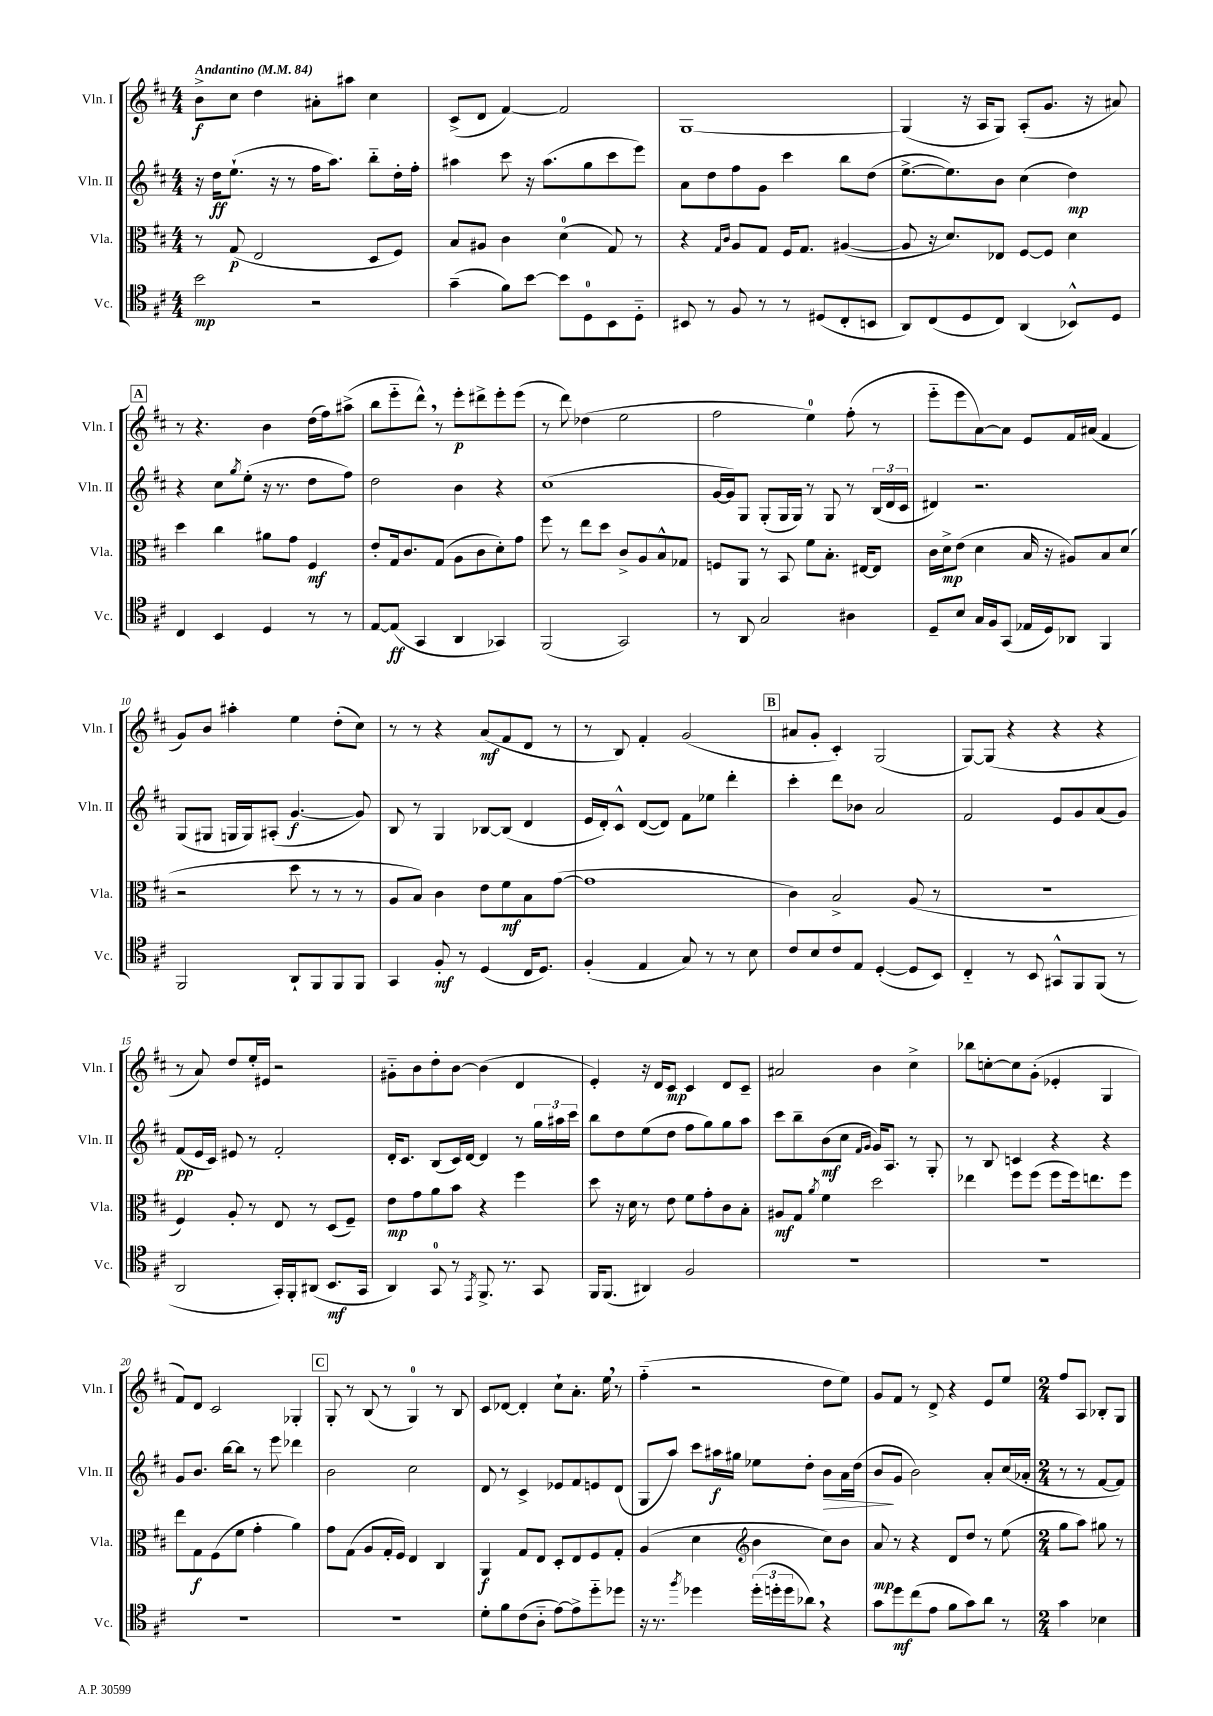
<<
\new StaffGroup <<
\new Staff = "s0" \with { instrumentName = "Vln. I" shortInstrumentName = "Vln. I" } {
    \clef treble \key d \major \numericTimeSignature \time 4/4 \tempo "Andantino" 4 = 84
    b'8->\f cis''8 d''4 ais'8-. ais''8 cis''4 |
    cis'8->( d'8 fis'4~) fis'2 |
    g1~ |
    g4( r16 a16 g8) a8-.( g'8. r16 ais'8) |
    \mark \markup { \box "A" } r8 r4. b'4 d''16( fis''16) ais''8->( |
    b''8 e'''8-_ d'''8-^) \breathe r8 e'''8-.\p dis'''8-> e'''8-. e'''8( |
    r8 d'''8) des''4( e''2 |
    fis''2 e''4-0) fis''8-.( r8 |
    e'''8-_ e'''8 a'8~) a'8 e'8 fis'16 ais'16( fis'4 |
    g'8) b'8 ais''4-. e''4 d''8-.( cis''8) |
    r8 r8 r4 a'8\mf( fis'8 d'8 r8 |
    r8 b8) fis'4-. g'2( |
    \mark \markup { \box "B" } ais'8 g'8-. cis'4-.) g2( |
    g8~) g8( r4 r4 r4 |
    r8 a'8) d''8 e''16-. eis'16 r2 |
    gis'8-_ b'8 d''8-. b'8~ b'4( d'4 |
    e'4-.) r16 d'16 cis'8\mp cis'4 d'8 cis'8-- |
    ais'2 b'4 cis''4-> |
    bes''8 c''8~-. c''8 g'8-.( ees'4-. g4 |
    fis'8) d'8 cis'2 ges4-. |
    \mark \markup { \box "C" } g8-. r8 b8( r8 g4-0) r8 b8 |
    cis'8 des'8~ des'4-. cis''8-! a'8.-. e''16 \breathe r8 |
    fis''4-_( r2 d''8 e''8) |
    g'8 fis'8 r8 d'8-> r4 e'8 e''8 |
    \numericTimeSignature \time 2/4 fis''8 a8 bes8-. g8 \bar "|." |
}
\new Staff = "s1" \with { instrumentName = "Vln. II" shortInstrumentName = "Vln. II" } {
    \clef treble \key d \major \numericTimeSignature \time 4/4
    r16 d''16\ff e''8.-!( r16 r8 fis''16 a''8.) b''8-_ d''16-. fis''16-. |
    ais''4 cis'''8 r16 ais''8.( g''8 cis'''8 e'''8) |
    a'8 d''8 fis''8 g'8 cis'''4 b''8 d''8( |
    e''8.~-> e''8.) b'8 cis''4( d''4\mp) |
    \mark \markup { \box "A" } r4 cis''8 \acciaccatura { g''8 } e''8-.( r16 r8. d''8 fis''8) |
    d''2 b'4 r4 |
    cis''1( |
    g'16~ g'16) g8 g8-.( g16 g16) r8 g8 r8 \tuplet 3/2 { b16( d'16 cis'16 } |
    dis'4) r2. |
    g8( gis8 g16 g16) ais8-.( g'4.~\f g'8) |
    b8 r8 g4 bes8~ bes8( d'4 |
    e'16 d'16-.) cis'8-^ d'8~( d'8) fis'8 ees''8 d'''4-. |
    \mark \markup { \box "B" } cis'''4-. d'''8 bes'8 a'2 |
    fis'2 e'8 g'8 a'8( g'8) |
    fis'8\pp( e'16 cis'16) eis'8 r8 fis'2-. |
    d'16-. cis'8. b8( cis'16) d'16~ d'4 r8 \tuplet 3/2 { g''16 ais''16 cis'''16 } |
    b''8 d''8 e''8( d''8 fis''8 g''8) g''8 a''8 |
    cis'''8 b''8-- b'8\mf( cis''8 \grace { fis'16 g'16 } g'16) a8. r8 g8-. |
    r8 b8 c'4 r4 r4 |
    g'8 b'8. b''16~ b''8 r8 e'''8 des'''4 |
    \mark \markup { \box "C" } b'2 cis''2 |
    d'8 r8 cis'4-> ees'8 fis'8 e'8 d'8( |
    g8 a''8) cis'''8 ais''16\f gis''16 ees''8 d''8-. b'8\> a'16 d''16( |
    b'8\! g'8 b'2) a'8-. cis''16( aes'16-. |
    \numericTimeSignature \time 2/4 r8 r8 fis'8~ fis'8) \bar "|." |
}
\new Staff = "s2" \with { instrumentName = "Vla." shortInstrumentName = "Vla." } {
    \clef alto \key d \major \numericTimeSignature \time 4/4
    r8 g8\p( e2 d8 fis8) |
    b8 ais8 cis'4 d'4-0( g8) r8 |
    r4 \grace { g16 cis'16 } a8 g8 fis16 g8. ais4~( |
    ais8 r16 d'8.) ees8 fis8~ fis8 d'4 |
    \mark \markup { \box "A" } d''4 cis''4 ais'8 g'8 fis4\mf |
    e'8-. g16 cis'8. g8( a8 cis'8 d'8-.) g'8 |
    fis''8 r8 e''8 d''8 cis'8-> a8 b8-^ ges8 |
    f8 a,8 r8 b,8 fis'8 b8.-. eis16~ eis8 |
    cis'16 d'16->\mp e'8( d'4 b16 r16 ais8) b8 d'8( |
    r2 d''8 r8 r8 r8 |
    a8 b8) cis'4 e'8 fis'8\mf b8 g'8~( |
    g'1 |
    \mark \markup { \box "B" } cis'4) b2-> a8( r8 |
    R1 |
    fis4) a8-. r8 e8 r8 d8( fis8--) |
    e'8\mp g'8 a'8 b'8 r4 fis''4 |
    d''8 r16 d'16 r8 e'8 fis'8 g'8-. cis'8 b8-. |
    ais8\mf g8 \acciaccatura { a'8 } fis'4 d''2 |
    ees''4 fis''8 fis''8( fis''8 fis''16) e''8. fis''8 |
    e''8 g8\f fis8( fis'8 g'4-. a'4) |
    \mark \markup { \box "C" } g'8 g8( a8 g16-. fis16) e4 cis4 |
    a,4\f g8 e8 d8-. e8 fis8 g8-. |
    a4( d'4 \clef treble b'4 cis''8) b'8 |
    a'8\mp r8 r4 d'8 d''8 r8 e''8( |
    \numericTimeSignature \time 2/4 g''8 a''8) gis''8 r8 \bar "|." |
}
\new Staff = "s3" \with { instrumentName = "Vc." shortInstrumentName = "Vc." } {
    \clef tenor \key d \major \numericTimeSignature \time 4/4
    b'2\mp r2 |
    g'4--( fis'8) b'8~ b'8 d8-0 b,8 d8-_ |
    bis,8 r8 fis8 r8 r8 dis8( cis8-. b,8 |
    a,8) cis8( d8 cis8) a,4( bes,8-^) d8 |
    \mark \markup { \box "A" } cis4 b,4 d4 r8 r8 |
    e8~ e8\ff( g,4 a,4 ges,4) |
    fis,2( g,2) |
    r8 a,8 g2 ais4 |
    d8-- b8 g16 fis16 g,8( ees16 d16) aes,8 fis,4 |
    fis,2 a,8-! fis,8 fis,8 fis,8 |
    g,4 fis8-.\mf r8 d4( cis16 d8.) |
    fis4-.( e4 g8) r8 r8 b8 |
    \mark \markup { \box "B" } cis'8 b8 cis'8 e8 d4~-.( d8 b,8) |
    cis4-_ r8 b,8 gis,8-^ fis,8 fis,8( r8 |
    a,2 g,16-.) fis,16-. ais,8( b,8.\mf g,16 |
    a,4) g,8-0 r8 \acciaccatura { e,8 } fis,8.-> r8. g,8 |
    fis,16 fis,8.( ais,4) fis2 |
    R1 |
    R1 |
    R1 |
    \mark \markup { \box "C" } R1 |
    d'8-. fis'8 cis'8( a8-_ e'8~) e'8-> d''8-_ des''8 |
    r16 r8. \acciaccatura { fis''8 } des''4 \tuplet 3/2 { des''16-.( d''16-. d''16 } aes'8) \breathe r4 |
    g'8 d''8\mf cis''8( e'8 fis'8 g'8) a'8 r8 |
    \numericTimeSignature \time 2/4 g'4 bes4 \bar "|." |
}
>>
>>
